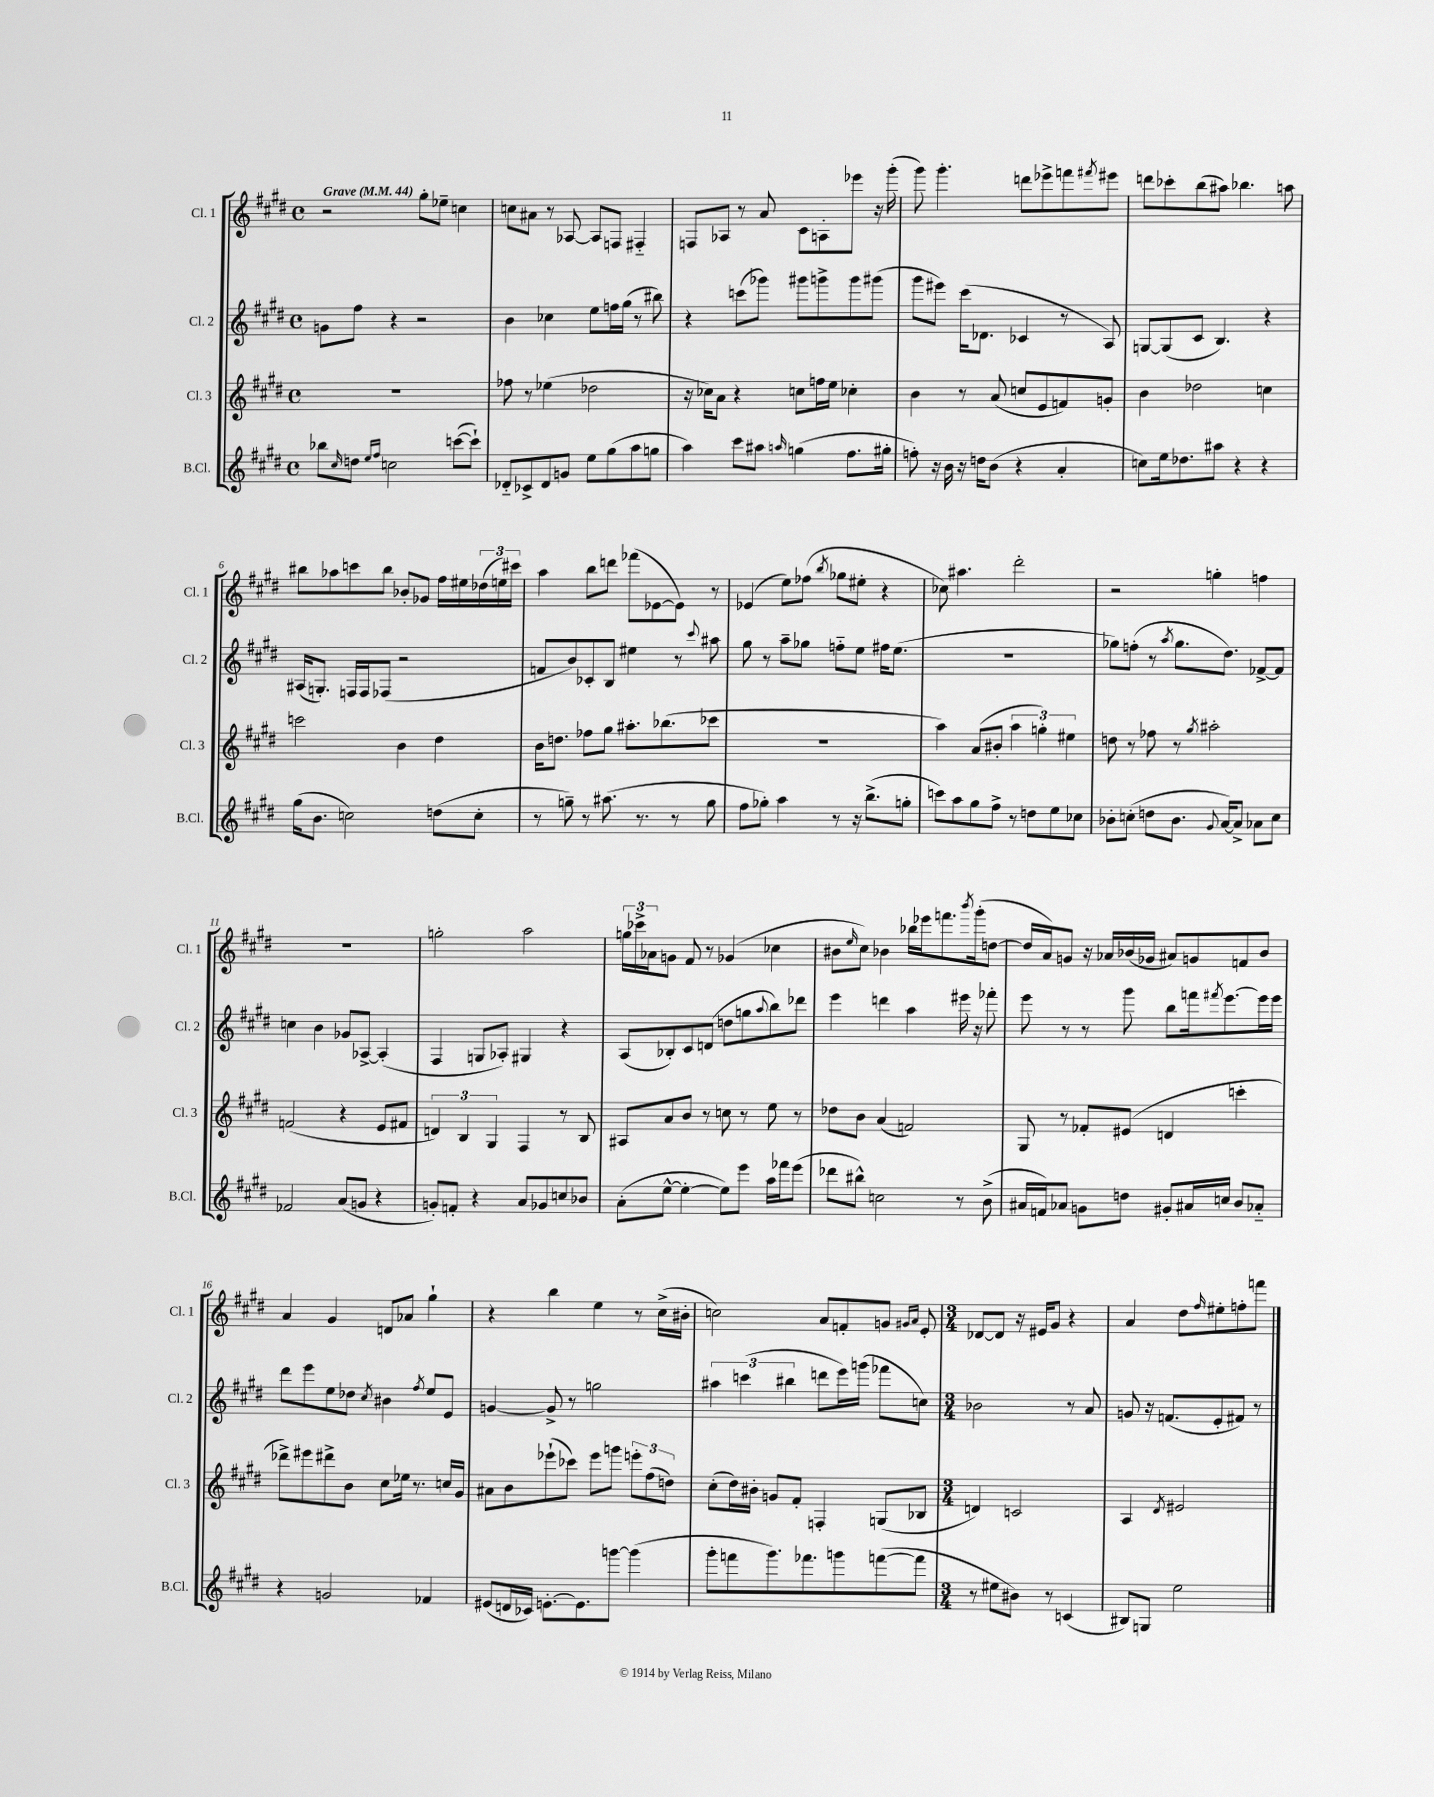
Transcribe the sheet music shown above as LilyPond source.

<<
\new StaffGroup <<
\new Staff = "s0" \with { instrumentName = "Cl. 1" shortInstrumentName = "Cl. 1" } {
    \clef treble \key e \major \defaultTimeSignature \time 4/4 \tempo "Grave" 4 = 44
    r2 gis''8-. ees''8-- c''4 |
    c''8 ais'8 r8 aes8~ aes8 f8 fis4-_ |
    f8 aes8 r8 a'8 cis'8 a8-. ees'''8 r16 gis'''16-.( |
    gis'''8) gis'''4.-. d'''8 ees'''8-> f'''8 \acciaccatura { fis'''8 } eis'''8 |
    d'''8 ces'''8-. b''8( ais''8) bes''4. a''8 |
    bis''8 aes''8 c'''8 bis''8 bes'8-. ges'8 fis''16 eis''16 \tuplet 3/2 { des''16( e''16) cis'''16 } |
    a''4 b''8 d'''8 fes'''8( ees'8~ ees'8) r8 |
    ees'4( e''8) fes''8( \acciaccatura { b''8 } ges''8 eis''8-. r4 |
    ces''8) ais''4. dis'''2-. |
    r2 g''4-. f''4 |
    R1 |
    g''2-. a''2 |
    \tuplet 3/2 { g''16 ces'''16-> aes'16 } g'8 fis'8 r8 ges'4( ces''4 |
    bis'8 \grace { e''16 } cis''8) bes'4 bes''16 ees'''16 f'''8. \acciaccatura { b'''8 } gis'''16-.( d''8~ |
    d''16 a'16) g'8 r16 aes'16 bes'16( ges'16 ais'8) g'8 f'8 bes'8 |
    a'4 gis'4 d'8 aes'8 gis''4-! |
    r4 b''4 e''4 r8 cis''16->( bis'16-. |
    c''2) a'8 f'8-. g'8 \grace { gis'16 a'16 } e'8-. |
    \numericTimeSignature \time 3/4 des'8~ des'8 r16 eis'16 gis'8 r4 |
    a'4 dis''8 \grace { fis''16 } eis''8-. f''8-. f'''8 \bar "|." |
}
\new Staff = "s1" \with { instrumentName = "Cl. 2" shortInstrumentName = "Cl. 2" } {
    \clef treble \key e \major \defaultTimeSignature \time 4/4
    g'8 fis''8 r4 r2 |
    b'4 ces''4 e''8 f''16 gis''16( r8 bis''8) |
    r4 c'''8( ges'''8) gis'''8 g'''8-> g'''8 gis'''8( |
    gis'''8 eis'''8) cis'''16( des'8. ces'4 r8 a8) |
    g8~ g8( cis'8 b4.) r4 |
    ais16( g8.-.) f16 f16 fes8( r2 |
    f'8 b'8) ces'8-. b8 eis''4 r8 \appoggiatura { cis'''8 } ais''8 |
    gis''8 r8 a''8-- ges''8 f''8-_ e''8 fis''16 e''8.( |
    R1 |
    ges''8) f''8-.( r8 \acciaccatura { a''8 } ges''8. dis''8.) fes'8~-> fes'8 |
    c''4 b'4 ges'8 aes8~-> aes4-.( |
    fis4 g8 aes8-.) gis4 r4 |
    a8( bes8-.) cis'8 d'8( d''8 g''8 \appoggiatura { a''8 } b''8) des'''8 |
    e'''4 d'''4 a''4 eis'''16 r16 fes'''8-. |
    e'''8 r8 r8 gis'''8 b''8 f'''16 \acciaccatura { fis'''8 } e'''8.~ e'''16 e'''16 |
    dis'''8 e'''8 e''8 des''8 \acciaccatura { cis''8 } bis'4 \acciaccatura { fis''8 } e''8 e'8 |
    g'4~ g'8-> r8 g''2 |
    \tuplet 3/2 { ais''4 c'''4( bis''4 } d'''8 e'''16) g'''16( fes'''8 c''8) |
    \numericTimeSignature \time 3/4 bes'2 r8 a'8 |
    g'8 r16 f'8.( e'8-. fis'8) r8 \bar "|." |
}
\new Staff = "s2" \with { instrumentName = "Cl. 3" shortInstrumentName = "Cl. 3" } {
    \clef treble \key e \major \defaultTimeSignature \time 4/4
    R1 |
    fes''8 r8 ees''4( des''2 |
    r16 ces''16) a'8 r4 c''8 f''16 e''16 ces''4-. |
    b'4 r8 a'8( c''8 e'8 f'8) g'8-. |
    b'4 des''2 c''4 |
    c'''2 b'4 dis''4 |
    b'16 d''8. fes''8 gis''8 ais''8.-. bes''8.( ces'''8 |
    R1 |
    a''4) a'8( bis'8-. \tuplet 3/2 { a''4 g''4-.) eis''4 } |
    d''8 r8 fes''8 r8 \acciaccatura { gis''8 } ais''2-. |
    f'2( r4 e'8 fis'8 |
    \tuplet 3/2 { d'4) b4 gis4 } fis4 r8 b8 |
    ais8 a'8 b'8 r8 c''8 r8 e''8 r8 |
    des''8 b'8 a'4( f'2) |
    gis8 r8 fes'8-. eis'8( d'4 c'''4-. |
    des'''8->) eis'''8 dis'''8-> b'8 cis''8 ees''16 r8. c''16 gis'16 |
    ais'8 b'8 ees'''8-!( ces'''8) ees'''8 g'''8 \tuplet 3/2 { e'''8-. fis''8( d''8) } |
    cis''8-.( dis''16) bis'16-. g'8 fis'8-. f4-. g8( bes8 |
    \numericTimeSignature \time 3/4 d'4) c'2 |
    a4 \acciaccatura { dis'8 } eis'2 \bar "|." |
}
\new Staff = "s3" \with { instrumentName = "B.Cl." shortInstrumentName = "B.Cl." } {
    \clef treble \key e \major \defaultTimeSignature \time 4/4
    bes''8 \grace { cis''16 } d''8 \grace { e''16 fis''16 } c''2 c'''8~( c'''8-!) |
    des'8-_ ces'8-> des'8 g'8 e''8 gis''8( a''8 g''8 |
    a''4) cis'''8 ais''8 \grace { a''16 } g''4( fis''8. gis''16-. |
    f''8-.) r16 b'16 r16 d''16 b'8( r4 a'4-. |
    c''8) e''16 des''8. ais''8 r4 r4 |
    gis''16( b'8. c''2) d''8( c''8-. |
    r8 g''8--) r8 ais''8.( r8. r8 g''8 |
    fis''8 ges''8-.) a''4 r8 r16 b''8.->( g''8-. |
    c'''8) a''8 gis''8 fis''8-> r8 d''8 e''8 ces''8 |
    bes'8-. c''8-.( d''8 bes'8. \appoggiatura { gis'8 } a'16~) a'8-> aes'8 c''8 |
    fes'2 a'8( g'8 r4 |
    g'8-.) f'8-. r4 a'8 ges'8 c''8 bes'8 |
    a'8-.( e''8~-^ e''4~-. e''8) e'''8 a''16 fes'''16 e'''8( |
    des'''8 bis''8-^) c''2 r8 b'8->( |
    ais'16 f'16) aes'8 g'8 d''8 gis'8-. ais'16 c''16 b'8 aes'8-_ |
    r4 g'2 fes'4 |
    eis'8( d'16 ces'16) e'8.~-. e'8. g'''8~ g'''4( |
    gis'''8-. f'''8 gis'''8.) fes'''8. g'''8 f'''8~( f'''8 |
    \numericTimeSignature \time 3/4 r8 eis''8 bis'8) r8 c'4( |
    bis8) g8 e''2 \bar "|." |
}
>>
>>
